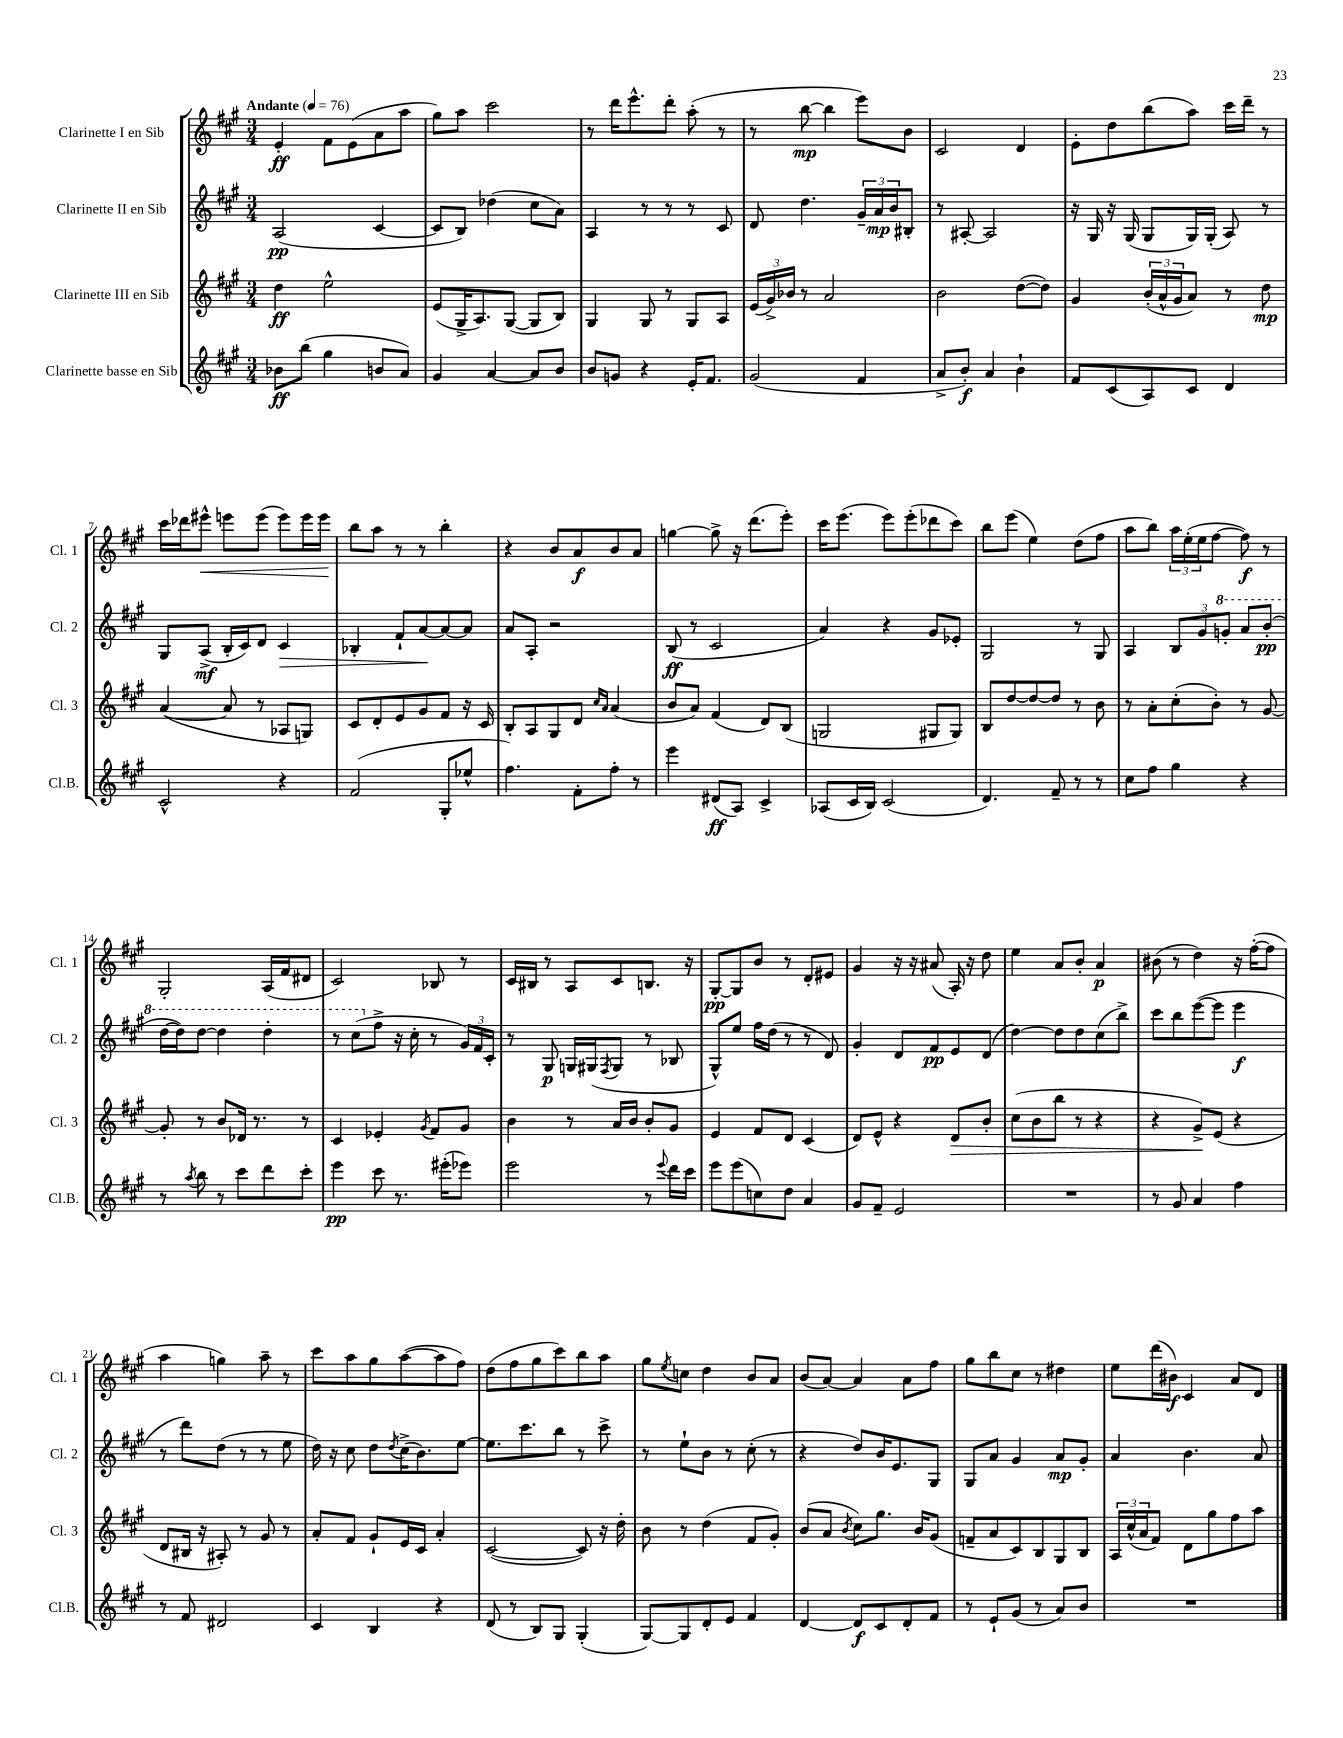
<<
\new StaffGroup <<
\new Staff = "s0" \with { instrumentName = "Clarinette I en Sib" shortInstrumentName = "Cl. 1" } {
    \clef treble \key a \major \numericTimeSignature \time 3/4 \tempo "Andante" 4 = 76
    e'4-.\ff fis'8 e'8( a'8 a''8 |
    gis''8) a''8 cis'''2 |
    r8 d'''16 e'''8.-^ d'''8-. a''8-.( r8 |
    r8 b''8~\mp b''4 e'''8) b'8 |
    cis'2 d'4 |
    e'8-. d''8 b''8( a''8) cis'''16 d'''16-- r8 |
    cis'''16 des'''16 eis'''8-^\< e'''8 e'''8( e'''8) e'''16 e'''16\! |
    b''8 a''8 r8 r8 b''4-. |
    r4 b'8 a'8\f b'8 a'8 |
    g''4~ g''8-> r16 d'''8.( e'''8-.) |
    cis'''16 e'''8.( e'''8) e'''8-.( des'''8 cis'''8) |
    b''8 e'''8( e''4) d''8( fis''8 |
    a''8 b''8) \tuplet 3/2 { a''16 e''16-.( e''16 } fis''8~ fis''8\f) r8 |
    gis2-. a16( fis'16 dis'8 |
    cis'2) bes8 r8 |
    cis'16 bis16 r8 a8 cis'8 b8. r16 |
    gis8~-.\pp gis8 b'8 r8 d'8-. eis'8 |
    gis'4 r16 r16 ais'8( a16-.) r16 d''8 |
    e''4 a'8 b'8-. a'4\p |
    bis'8( r8 d''4) r16 fis''16~-.( fis''8 |
    a''4 g''4) a''8-- r8 |
    cis'''8 a''8 gis''8 a''8~( a''8 fis''8) |
    d''8( fis''8 gis''8 cis'''8) b''8 a''8 |
    gis''8 \acciaccatura { e''8 } c''8 d''4 b'8 a'8 |
    b'8( a'8~) a'4 a'8 fis''8 |
    gis''8 b''8 cis''8 r8 dis''4 |
    e''8 d'''16( bis'16\f) cis'4 a'8 d'8 \bar "|." |
}
\new Staff = "s1" \with { instrumentName = "Clarinette II en Sib" shortInstrumentName = "Cl. 2" } {
    \clef treble \key a \major \numericTimeSignature \time 3/4
    a2\pp( cis'4~ |
    cis'8 b8) des''4( cis''8 a'8) |
    a4 r8 r8 r8 cis'8 |
    d'8 d''4. \tuplet 3/2 { gis'16-- a'16\mp b'16 } bis8-. |
    r8 ais8~-. ais2 |
    r16 gis16 r16 gis16( gis8 gis16) gis16-.( a8) r8 |
    gis8 a8->\mf( b16-. cis'16) d'8 cis'4\> |
    bes4-. fis'8-! a'8~\! a'8~ a'8 |
    a'8 a8-. r2 |
    b8\ff( r8 cis'2 |
    a'4) r4 gis'8 ees'8-. |
    gis2 r8 gis8 |
    a4 \tuplet 3/2 { b8 gis'8 \ottava #1 g''8-. } a''8 b''8-.\pp( |
    d'''16~ d'''16) d'''8~ d'''4 d'''4-. |
    r8 cis'''8( \ottava #0 fis''8-> r16 cis''16-. r8 \tuplet 3/2 { gis'16) fis'16 cis'16-. } |
    r8 gis8\p g16 gis16( \acciaccatura { fis8 } gis8 r8 bes8 |
    gis8-^) e''8 fis''16 d''16( r8 r8 d'8) |
    gis'4-. d'8 fis'8\pp e'8 d'8( |
    d''4~) d''8 d''8 cis''8( b''8->) |
    cis'''8 b''8 e'''8~( e'''8 e'''4\f |
    r8 d'''8) d''8( r8 r8 e''8 |
    d''16) r16 cis''8 d''8 \acciaccatura { d''8 } cis''16->( b'8.) e''8~ |
    e''8. cis'''8. b''8 r8 cis'''8-> |
    r8 e''8-! b'8 r8 cis''8-.( r8 |
    r4 d''8) b'16 e'8. gis8 |
    gis8 a'8 gis'4 a'8\mp gis'8-. |
    a'4 b'4. a'8 \bar "|." |
}
\new Staff = "s2" \with { instrumentName = "Clarinette III en Sib" shortInstrumentName = "Cl. 3" } {
    \clef treble \key a \major \numericTimeSignature \time 3/4
    d''4\ff e''2-^ |
    e'8( gis16-> a8.) gis8~( gis8 b8) |
    gis4 gis8 r8 gis8 a8 |
    \tuplet 3/2 { e'16( gis'16->) bes'16 } r8 a'2 |
    b'2 d''8~( d''8) |
    gis'4 \tuplet 3/2 { b'16-.( a'16-^ gis'16 } a'8) r8 d''8\mp |
    a'4~( a'8 r8 aes8 g8) |
    cis'8 d'8-. e'8 gis'8 fis'8 r16 cis'16 |
    b8-. a8 gis8 d'8 \grace { cis''16 a'16 } a'4( |
    b'8 a'8) fis'4( d'8) b8( |
    g2 gis8 gis8) |
    b8 d''8~ d''8~ d''8 r8 b'8 |
    r8 a'8-. cis''8-.( b'8-.) r8 gis'8~ |
    gis'8-. r8 b'8 des'16 r8. r8 |
    cis'4 ees'4-. \acciaccatura { gis'8 } fis'8 gis'8 |
    b'4 r8 a'16 b'16 b'8-. gis'8 |
    e'4 fis'8 d'8 cis'4( |
    d'8) e'8-^ r4 d'8\> b'8-. |
    cis''8( b'8 b''8 r8 r4 |
    r4 gis'8->\!) e'8( r4 |
    d'8 bis16 r16 ais8-.) r8 gis'8 r8 |
    a'8-. fis'8 gis'8-! e'16 cis'16 a'4-. |
    cis'2~( cis'8) r16 d''16-. |
    b'8 r8 d''4( fis'8 gis'8-.) |
    b'8( a'8 \acciaccatura { b'8 } cis''8) gis''8. b'16 gis'8( |
    f'8-- a'8 cis'8) b8 gis8 b8 |
    \tuplet 3/2 { a16 cis''16-^( a'16 } fis'8) d'8 gis''8 fis''8 a''8 \bar "|." |
}
\new Staff = "s3" \with { instrumentName = "Clarinette basse en Sib" shortInstrumentName = "Cl.B." } {
    \clef treble \key a \major \numericTimeSignature \time 3/4
    bes'8\ff b''8( gis''4 b'8 a'8) |
    gis'4 a'4~ a'8 b'8 |
    b'8 g'8 r4 e'16-. fis'8. |
    gis'2( fis'4 |
    a'8-> b'8-.\f) a'4 b'4-! |
    fis'8 cis'8( a8) cis'8 d'4 |
    cis'2-^ r4 |
    fis'2( gis8-. ees''8-^ |
    fis''4.) fis'8-. fis''8-. r8 |
    e'''4 dis'8\ff( a8) cis'4-> |
    aes8( cis'16 b16) cis'2( |
    d'4.) fis'8-- r8 r8 |
    cis''8 fis''8 gis''4 r4 |
    r8 \acciaccatura { a''8 } b''8 r8 cis'''8 d'''8 cis'''8-. |
    e'''4\pp cis'''8 r8. eis'''16-.( ees'''8) |
    e'''2 r8 \appoggiatura { e'''8 } d'''16 cis'''16 |
    e'''8 e'''8( c''8) d''8 a'4 |
    gis'8 fis'8-- e'2 |
    R2. |
    r8 gis'8 a'4 fis''4 |
    r8 fis'8 dis'2 |
    cis'4 b4 r4 |
    d'8( r8 b8) gis8 gis4-.( |
    gis8~) gis8 d'8-. e'8 fis'4 |
    d'4~ d'8\f cis'8 d'8-. fis'8 |
    r8 e'8-! gis'8( r8 a'8) b'8 |
    R2. \bar "|." |
}
>>
>>
